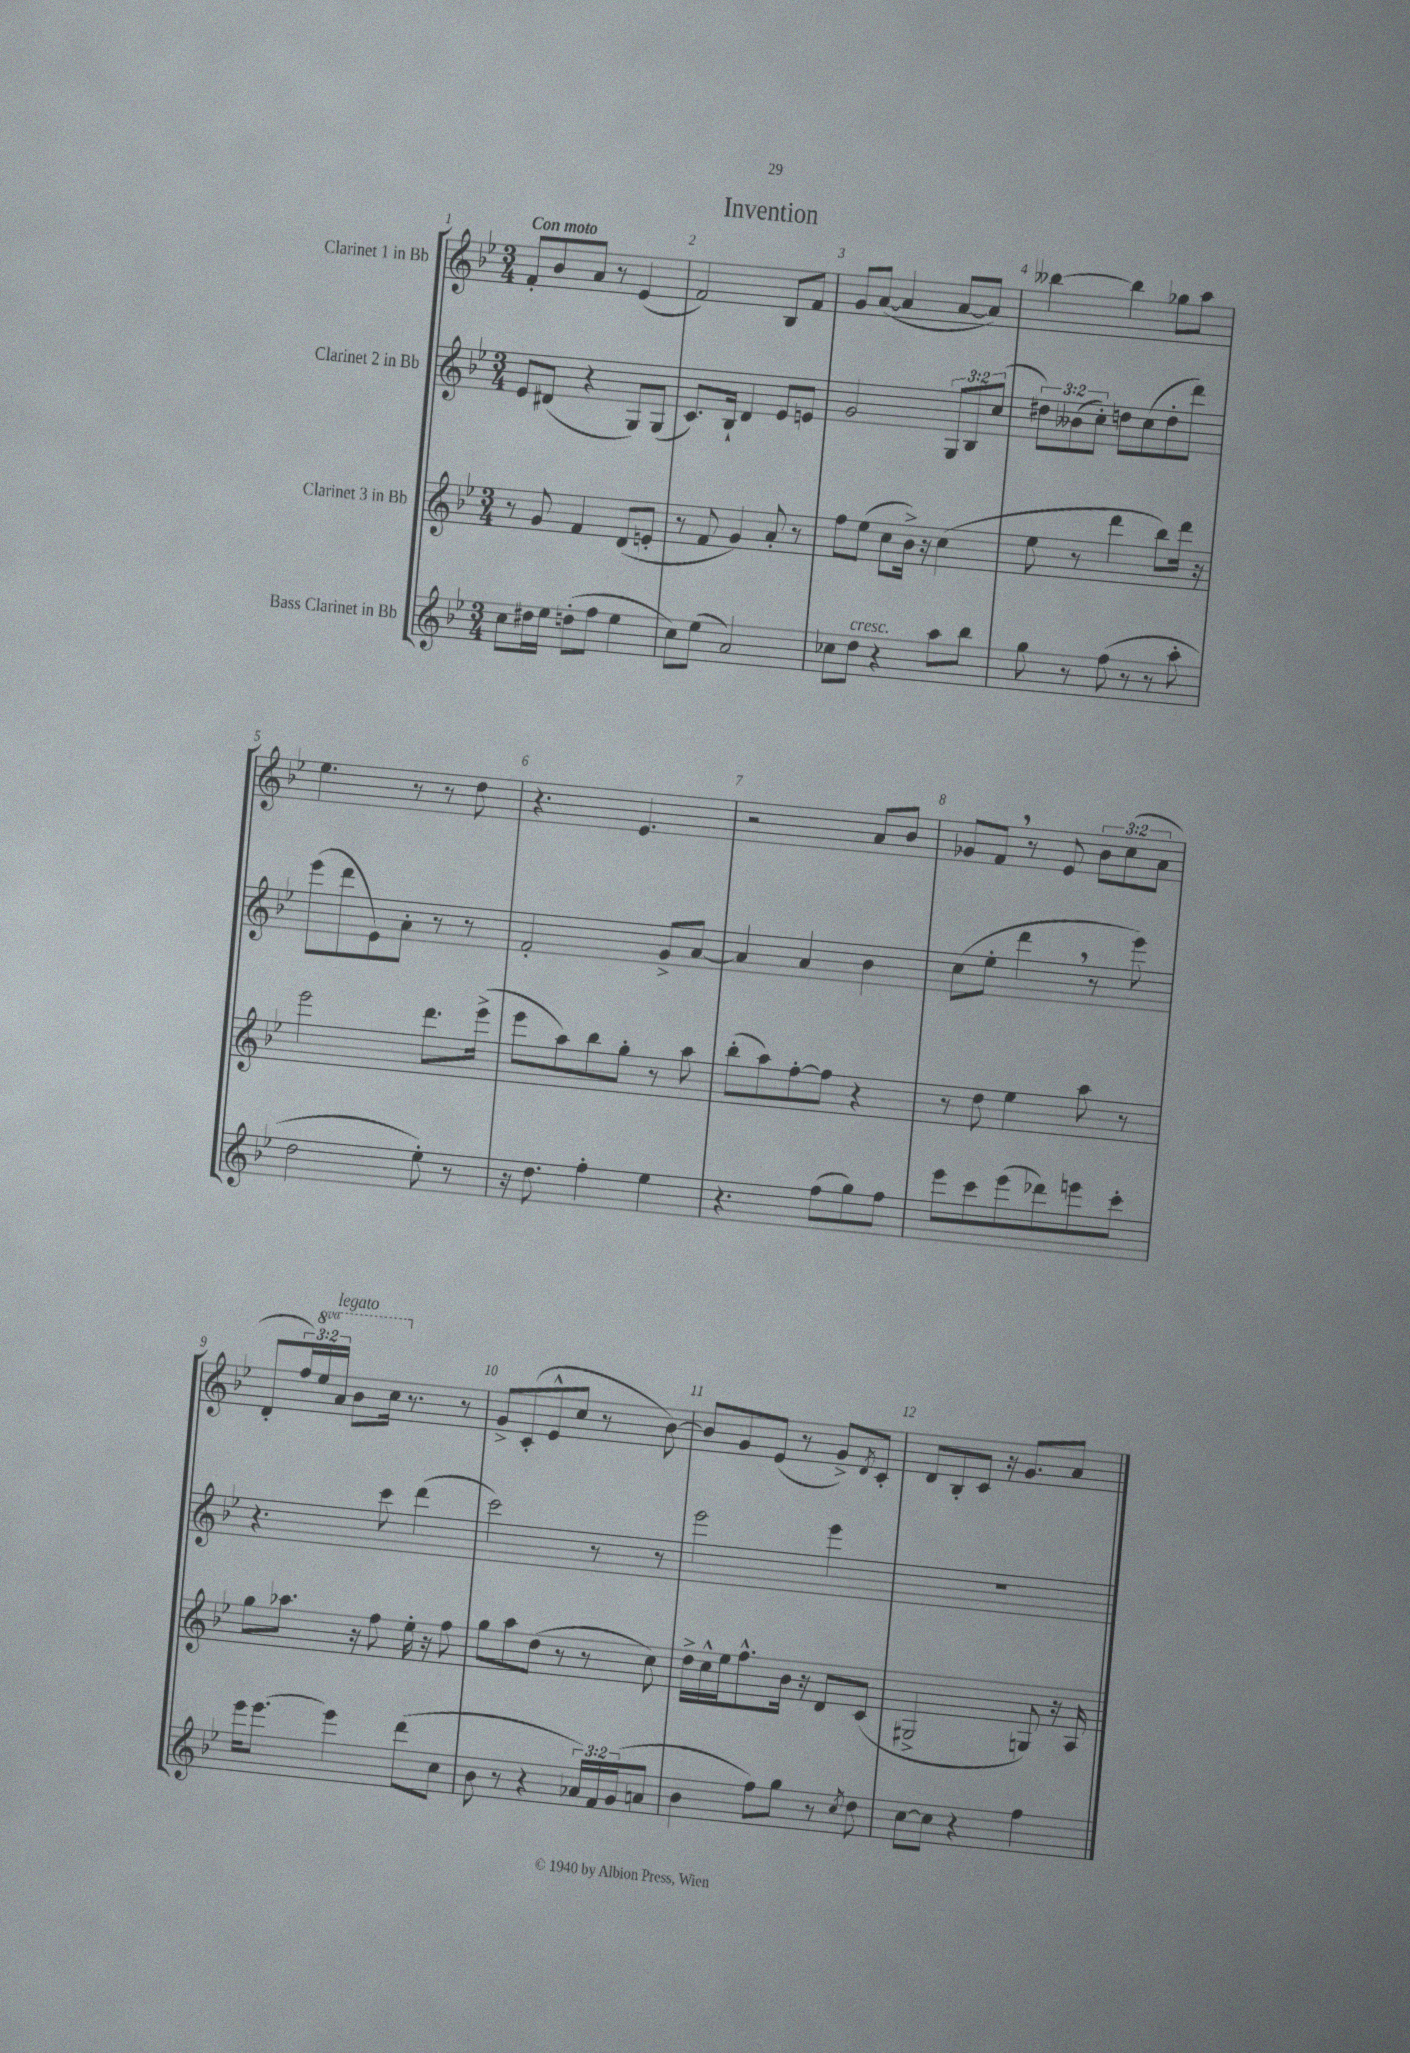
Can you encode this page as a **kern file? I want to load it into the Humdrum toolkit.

**kern	**kern	**kern	**kern
*part4	*part3	*part2	*part1
*staff4	*staff3	*staff2	*staff1
*I"Bass Clarinet in Bb	*I"Clarinet 3 in Bb	*I"Clarinet 2 in Bb	*I"Clarinet 1 in Bb
*clefG2	*clefG2	*clefG2	*clefG2
*k[b-e-]	*k[b-e-]	*k[b-e-]	*k[b-e-]
*M3/4	*M3/4	*M3/4	*M3/4
=1	=1	=1	=1
!	!	!	!LO:TX:a:B:t=Con moto
8cc\L	8r	8e-/L	8f'/L
16dd#X\L	8g/	(8d#X/J	8b-/
16ee-\JJ	.	.	.
(8ddn'\L	4f/	4r	8a/J
8ff\J	.	.	8r
4ee-\	(8d/L	8G/L)	(4e-/
.	8en'/J	(8G/J	.
=2	=2	=2	=2
8cc\L)	8r	8.c/L)	2f/)
(8ee-\J	8f/	.	.
.	.	16B-`/Jk	.
2a/)	4g/)	4d/	.
.	8a'/	8e-/L	8B-/L
.	8r	8en/J	8f/J
=3	=3	=3	=3
8cc-X\L	8ff\L	2g/	8g/L
!LO:TX:a:i:t=cresc.	!	!	!
8dd\J	(8ee-\J	.	([8a/J
4r	8cc\L	.	4a/]
.	16b-^\Jk)	.	.
.	16r	.	.
8aa\L	(4cc\	12G/L	[8a/L
.	.	12B-/	.
8bb-\J	.	.	8a/J])
.	.	(12cc/J	.
=4	=4	=4	=4
8gg\	8ee-\	12dd#X\L)	[4bb--X\
.	.	(12b--X\	.
8r	8r	.	.
.	.	12cc'\J)	.
(8ff\	4ddd\	8ddn\L	4bb--\]
8r	.	(8cc\	.
8r	8bb-\L)	8dd'\	8gg-X\L
8aa'\	16ddd\Jk	8ddd\J)	8aa\J
.	16r	.	.
!!LO:LB:g=z
=5	=5	=5	=5
2dd\	2eee-\	(8eee-\L	4.ee-\
.	.	8ddd\	.
.	.	8e-\)	.
.	.	8a'\J	8r
8ee-'\)	8.ddd\L	8r	8r
8r	.	8r	8dd\
.	(16eee-^\Jk	.	.
=6	=6	=6	=6
16r	8eee-\L	2f'/	4.r
8.dd\	.	.	.
.	8aa\)	.	.
4ff'\	8bb-\	.	.
.	8gg'\J	.	4.e-/
4ee-\	8r	8g^/L	.
.	8aa\	[8a/J	.
=7	=7	=7	=7
4.r	(8bb-'\L	4a/]	2r
.	8aa\)	.	.
.	[8ff'\	4a/	.
(8ff\L	8ff\J]	.	.
8gg\)	4r	4b-\	8a/L
8ff\J	.	.	8b-/J
=8	=8	=8	=8
8eee-\L	8r	(8cc\L	8g-X/L
8ccc\	8dd\	8ee-'\J	8f,/J
(8eee-\	4ee-\	4ddd,\	8r
8ddd-X\)	.	.	8e-/
8eeen\	8aa\	8r	12b-\L
.	.	.	(12cc\
8ccc'\J	8r	8eee-\)	.
.	.	.	12a\J
!!LO:LB:g=z
=9	=9	=9	=9
16eee-\KL	8gg\L	4.r	8d'/L
[8.eee-\J	.	.	.
.	8.aa-X\J	.	24ff/L)
*	*	*	*8va
.	.	.	24eee-/
!	!	!	!LO:TX:a:i:t=legato
.	.	.	24aa/JJ
4eee-\]	.	.	8bb-\L
.	16r	.	.
.	8ff\	8ccc\	16ccc\Jk
*	*	*	*X8va
.	.	.	8.r
(8ddd\L	16ee-'\	(4ddd\	.
.	16r	.	.
8cc\J	8ff\	.	8r
=10	=10	=10	=10
8b-\	8gg\L	2ccc\)	8g^/L
8r	8aa\	.	(8c'/
4r	(8dd\J	.	8e-^^/
.	8r	.	8cc/J
24a-X/LL)	8r	8r	8r
24f/	.	.	.
(24g/J	.	.	.
8an/J	8cc\)	8r	[8b-\)
=11	=11	=11	=11
4b-\	16dd^\LL	2eee-\	8b-/L]
.	16cc^^\	.	.
.	16ee-\J	.	8g/
.	8.ff^^\	.	.
8ff\L)	.	.	(8e-/J
8gg\J	16b-\Jk	.	8r
.	16r	.	.
8r	8d/L	4eee-\	8g^/L)
8qcc/	.	.	8qd/
8dd\	(8c/J	.	8c'/J
=12	=12	=12	=12
[8cc\L	2G#X^/	2.r	8d/L
8cc\J]	.	.	8B-'/
4r	.	.	8c/J
.	.	.	16r
.	.	.	8.g/L
4ff\	8Gn/)	.	.
.	16r	.	8a/J
.	16A/	.	.
==	==	==	==
*-	*-	*-	*-
